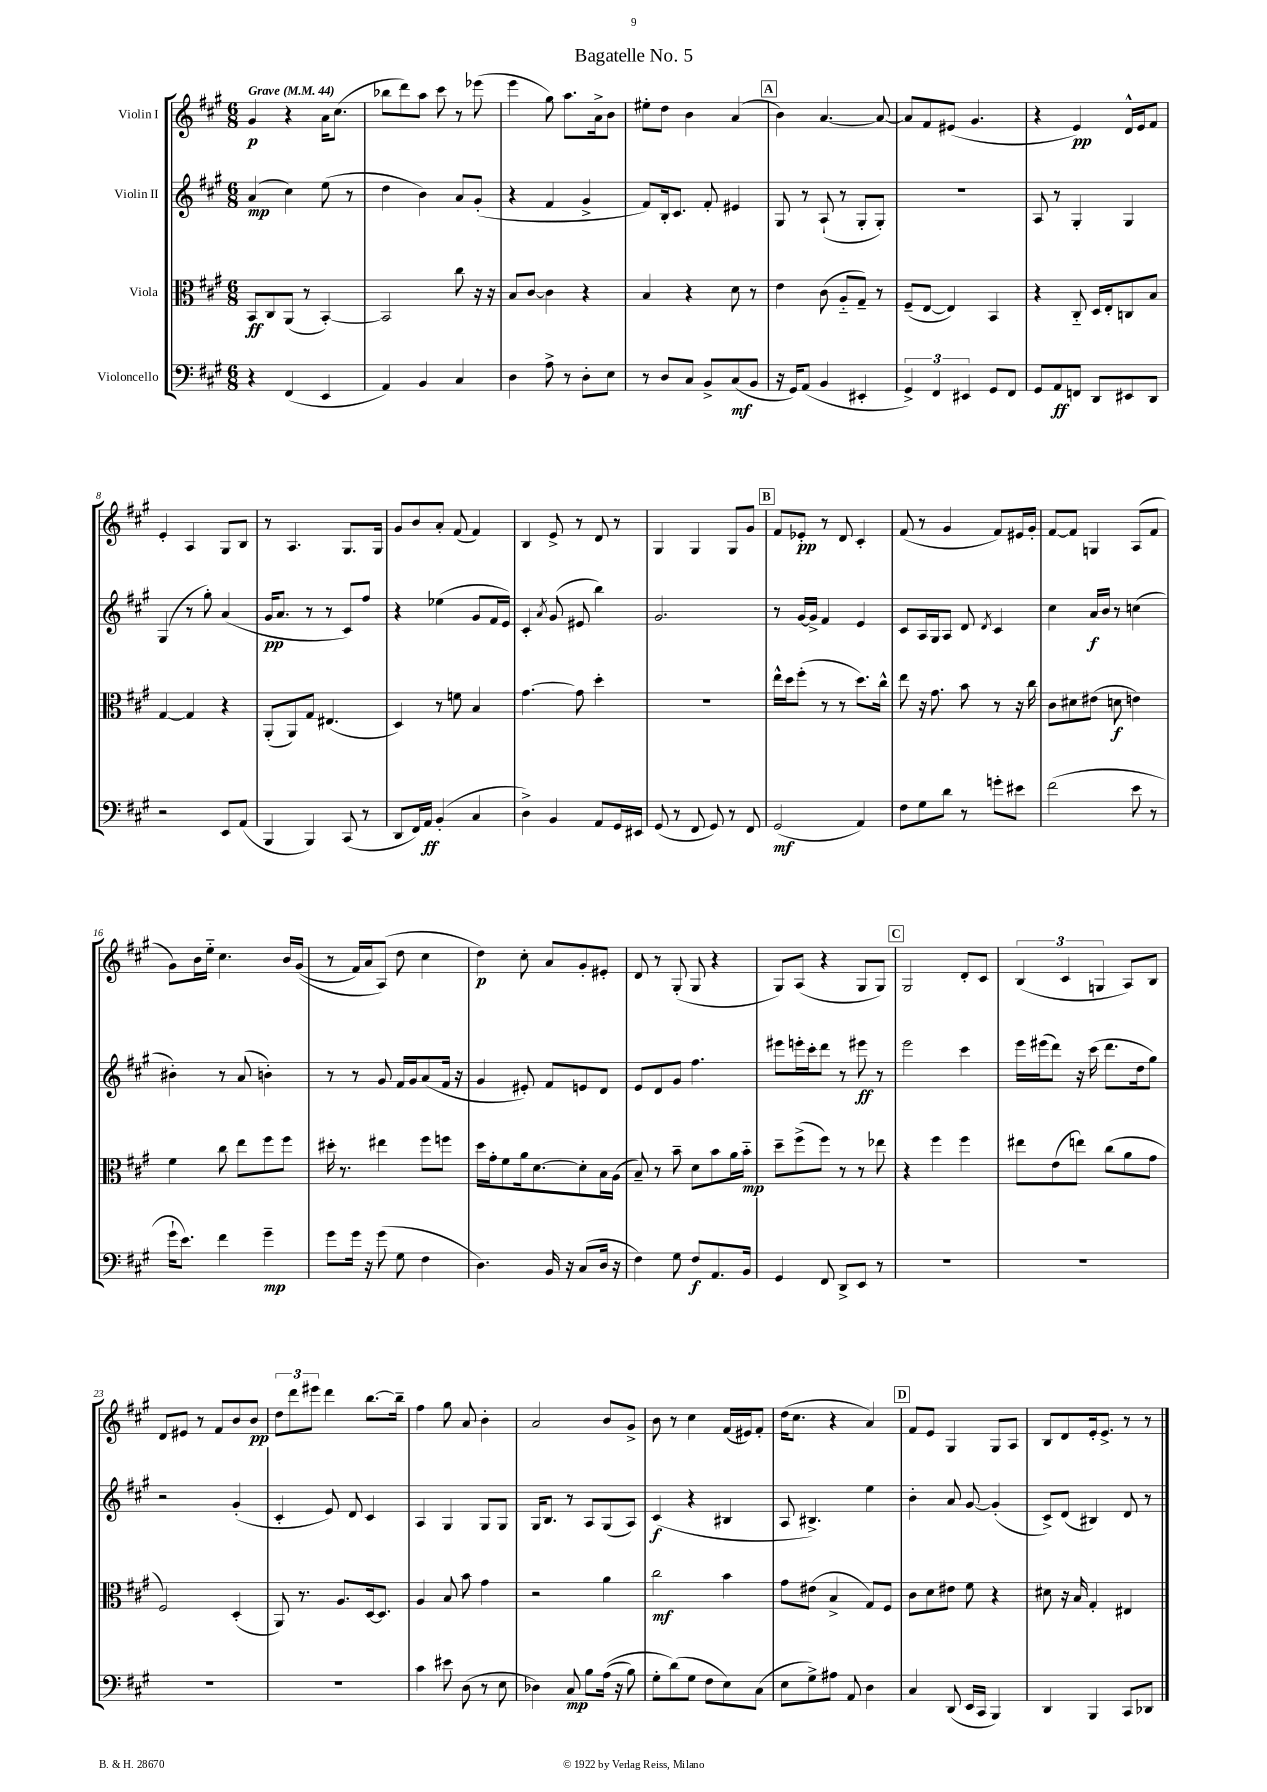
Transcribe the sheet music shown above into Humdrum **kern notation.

**kern	**dynam	**kern	**dynam	**kern	**dynam	**kern	**dynam
*part4	*part4	*part3	*part3	*part2	*part2	*part1	*part1
*staff4	*staff4	*staff3	*staff3	*staff2	*staff2	*staff1	*staff1
*I"Violoncello	*	*I"Viola	*	*I"Violin II	*	*I"Violin I	*
*clefF4	*	*clefC3	*	*clefG2	*	*clefG2	*
*k[f#c#g#]	*	*k[f#c#g#]	*	*k[f#c#g#]	*	*k[f#c#g#]	*
*M6/8	*	*M6/8	*	*M6/8	*	*M6/8	*
*MM44	*	*MM44	*	*MM44	*	*MM44	*
=1	=1	=1	=1	=1	=1	=1	=1
!	!	!	!	!	!	!LO:TX:a:B:t=Grave	!
4r	.	8BB/L	ff	(4a/	mp	4g#/	p
.	.	8C#/	.	.	.	.	.
(4FF#/	.	(8AA/J	.	4cc#\)	.	4r	.
.	.	8r	.	.	.	.	.
4EE/	.	[4BB'/)	.	(8ee\	.	16a\KL	.
.	.	.	.	.	.	(8.cc#\J	.
.	.	.	.	8r	.	.	.
=2	=2	=2	=2	=2	=2	=2	=2
4AA/)	.	2BB/]	.	4dd\	.	8bb-X\L	.
.	.	.	.	.	.	8ddd\)	.
4BB/	.	.	.	4b\)	.	8aa\J	.
.	.	.	.	.	.	8ccc#\	.
4C#/	.	8cc#\	.	8a/L	.	8r	.
.	.	16r	.	(8g#'/J	.	(8eee-X\	.
.	.	16r	.	.	.	.	.
=3	=3	=3	=3	=3	=3	=3	=3
4D\	.	8B/L	.	4r	.	4eee\	.
.	.	[8c#/J	.	.	.	.	.
8A^\	.	4c#\]	.	4f#/	.	8gg#\)	.
8r	.	.	.	.	.	8.aa\L	.
8D'\L	.	4r	.	4g#^/	.	.	.
.	.	.	.	.	.	16a^\k	.
8E\J	.	.	.	.	.	8b\J	.
=4	=4	=4	=4	=4	=4	=4	=4
8r	.	4B/	.	8f#/L)	.	8ee#X'\L	.
8D/L	.	.	.	16B'/k	.	8dd\J	.
.	.	.	.	8.c#/J	.	.	.
8C#/J	.	4r	.	.	.	4b\	.
8BB^/L	.	.	.	8f#'/	.	.	.
(8C#/	mf	8d\	.	4e#X/	.	(4a/	.
8BB/J	.	8r	.	.	.	.	.
!!LO:REH:place=s1:t=A
=5	=5	=5	=5	=5	=5	=5	=5
16r	.	4e\	.	8G#/	.	4b\)	.
16GG#/KL)	.	.	.	.	.	.	.
(8AA/J	.	.	.	8r	.	.	.
4BB/	.	(8c#\	.	(8A`/	.	[4.a/	.
.	.	8A/L	.	8r	.	.	.
4EE#X'/	.	8G#~/J)	.	8G#'/L	.	.	.
.	.	8r	.	8G#'/J)	.	8a/_	.
=6	=6	=6	=6	=6	=6	=6	=6
6GG#^/)	.	(8F#~/L	.	2.r	.	8a/L]	.
.	.	[8E/J	.	.	.	8f#/	.
6FF#/	.	.	.	.	.	.	.
.	.	4E/])	.	.	.	(8e#X/J	.
6EE#X/	.	.	.	.	.	.	.
.	.	.	.	.	.	4.g#/	.
8GG#/L	.	4BB/	.	.	.	.	.
8FF#/J	.	.	.	.	.	.	.
=7	=7	=7	=7	=7	=7	=7	=7
8GG#/L	.	4r	.	8A/	.	4r	.
8AA/	ff	.	.	8r	.	.	.
8FFn/J	.	8C#/	.	4G#'/	.	4e/)	pp
8DD/L	.	16D/LL	.	.	.	.	.
.	.	16E'/J	.	.	.	.	.
8EE#X/	.	8Cn/	.	4G#/	.	16d^^/LL	.
.	.	.	.	.	.	16e/J	.
8DD/J	.	8B/J	.	.	.	8f#/J	.
!!LO:LB:g=z
=8	=8	=8	=8	=8	=8	=8	=8
2r	.	[4G#/	.	(4G#/	.	4e'/	.
.	.	4G#/]	.	8r	.	4A/	.
.	.	.	.	8gg#'\)	.	.	.
8EE/L	.	4r	.	(4a/	.	8G#/L	.
(8AA/J	.	.	.	.	.	8B/J	.
=9	=9	=9	=9	=9	=9	=9	=9
4BBB/	.	(8AA'/L	.	16g#/KL	pp	8r	.
.	.	.	.	8.a/J	.	.	.
.	.	8AA/)	.	.	.	4.A/	.
4BBB/)	.	8G#/J	.	8r	.	.	.
.	.	(4.E#X/	.	8r	.	.	.
(8CC#/	.	.	.	8c#/L)	.	8.G#/L	.
8r	.	.	.	8ff#/J	.	.	.
.	.	.	.	.	.	16G#/Jk	.
=10	=10	=10	=10	=10	=10	=10	=10
8DD/L	.	4D/)	.	4r	.	8g#/L	.
16FF#/L)	.	.	.	.	.	8b/	.
16AA/JJ	ff	.	.	.	.	.	.
(4BB'/	.	8r	.	(4ee-X\	.	8a'/J	.
.	.	8fn\	.	.	.	(8f#/	.
4C#/	.	4B/	.	8g#/L	.	4f#/)	.
.	.	.	.	16f#/L	.	.	.
.	.	.	.	16e/JJ)	.	.	.
=11	=11	=11	=11	=11	=11	=11	=11
4D^\)	.	[4.g#\	.	4c#'/	.	4B/	.
.	.	.	.	8qa/	.	.	.
4BB/	.	.	.	(8g#/	.	8e^/	.
.	.	8g#\]	.	8e#X/	.	8r	.
8AA/L	.	4dd'\	.	4bb\)	.	8d/	.
16GG#/L	.	.	.	.	.	8r	.
16EE#X/JJ	.	.	.	.	.	.	.
=12	=12	=12	=12	=12	=12	=12	=12
(8GG#/	.	2.r	.	2.g#/	.	4G#/	.
8r	.	.	.	.	.	.	.
8FF#/	.	.	.	.	.	4G#/	.
8GG#/)	.	.	.	.	.	.	.
8r	.	.	.	.	.	8G#/L	.
8FF#/	.	.	.	.	.	8g#/J	.
!!LO:REH:place=s1:t=B
=13	=13	=13	=13	=13	=13	=13	=13
(2GG#/	mf	16ee^^\LL	.	8r	.	8f#/L	.
.	.	16dd\J	.	.	.	.	.
.	.	(8ff#'\J	.	[16g#/LL	.	8e-X'/J	pp
.	.	.	.	16g#^/JJ]	.	.	.
.	.	8r	.	4f#/	.	8r	.
.	.	8r	.	.	.	8d/	.
4AA/)	.	8.dd\L)	.	4e/	.	4c#'/	.
.	.	16cc#^^\Jk	.	.	.	.	.
=14	=14	=14	=14	=14	=14	=14	=14
8F#\L	.	8ee\	.	8c#/L	.	(8f#/	.
8G#\	.	16r	.	16A/L	.	8r	.
.	.	8.g#\	.	16G#/J	.	.	.
8d\J	.	.	.	8A/J	.	4g#/	.
8r	.	8b\	.	8d/	.	.	.
.	.	.	.	8qd/	.	.	.
8gn'\L	.	8r	.	4c#/	.	8f#/L)	.
8e#X\J	.	16r	.	.	.	16e#X/L	.
.	.	16cc#\	.	.	.	16g#'/JJ	.
=15	=15	=15	=15	=15	=15	=15	=15
(2f#\	.	8c#\L	.	4cc#\	.	[8f#/L	.
.	.	8d#X\	.	.	.	8f#/J]	.
.	.	(8e#X\J	.	16a/LL	f	4Gn/	.
.	.	.	.	16b/JJ	.	.	.
.	.	8dn\	f	8r	.	.	.
8e\	.	4en\)	.	(4ccn\	.	(8A/L	.
8r	.	.	.	.	.	8f#/J	.
!!LO:LB:g=z
=16	=16	=16	=16	=16	=16	=16	=16
16g#`\KL	.	4f#\	.	4b#X'\)	.	8g#\L)	.
8.e\J)	.	.	.	.	.	.	.
.	.	.	.	.	.	16b\L	.
.	.	.	.	.	.	16ee\JJ	.
4f#\	.	8cc#\	.	8r	.	4.cc#\	.
.	.	8ee\L	.	(8a/	.	.	.
4g#~\	mp	8ff#\	.	4bn'\)	.	.	.
.	.	8ff#\J	.	.	.	16b/LL	.
.	.	.	.	.	.	((16g#/JJ	.
=17	=17	=17	=17	=17	=17	=17	=17
8g#\L	.	16dd#X'\	.	8r	.	8r	.
.	.	8.r	.	.	.	.	.
16g#\Jk	.	.	.	8r	.	16f#/LL)	.
16r	.	.	.	.	.	16a/J	.
(8g#\	.	4ee#X\	.	8g#/	.	(8A/J)	.
8G#\	.	.	.	16f#/LL	.	8dd\	.
.	.	.	.	16g#/J	.	.	.
4F#\	.	8ff#\L	.	(8a/	.	4cc#\	.
.	.	8ffn\J	.	16f#/Jk	.	.	.
.	.	.	.	16r	.	.	.
=18	=18	=18	=18	=18	=18	=18	=18
4.D\)	.	16dd\LL	.	4g#/	.	4dd\)	p
.	.	16g#'\J	.	.	.	.	.
.	.	8f#\	.	.	.	.	.
.	.	16a\k	.	8e#X'/)	.	8cc#'\	.
.	.	[8.d\	.	.	.	.	.
16BB/	.	.	.	8f#/L	.	8a/L	.
16r	.	.	.	.	.	.	.
(8C#/L	.	8d'\]	.	8en/	.	8g#'/	.
16D/Jk	.	16B\L	.	8d/J	.	8e#X'/J	.
16r	.	(16A\JJ	.	.	.	.	.
=19	=19	=19	=19	=19	=19	=19	=19
4F#\)	.	8B~/)	.	8e/L	.	8d/	.
.	.	8r	.	8d/	.	8r	.
8G#\	.	8b~\	.	8g#/J	.	(8G#'/	.
8F#/L	f	8d\L	.	4.ff#\	.	8G#/	.
8.AA/	.	8b\	.	.	.	4r	.
.	.	16a\L	.	.	.	.	.
16BB/Jk	.	16b\JJ	mp	.	.	.	.
=20	=20	=20	=20	=20	=20	=20	=20
4GG#/	.	8dd~\L	.	8eee#X\L	.	8G#/L)	.
.	.	(8ff#^\	.	16eeen'\L	.	(8A/J	.
.	.	.	.	16ccc#'\J	.	.	.
8FF#/	.	8ff#\J)	.	8ddd\J	.	4r	.
8DD^/L	.	8r	.	8r	.	.	.
8EE/J	.	8r	.	8eee#X\	ff	8G#/L	.
8r	.	8ee-X\	.	8r	.	8G#/J)	.
!!LO:REH:place=s1:t=C
=21	=21	=21	=21	=21	=21	=21	=21
2.r	.	4r	.	2eee\	.	2G#/	.
.	.	4ff#\	.	.	.	.	.
.	.	4ff#\	.	4ccc#\	.	8d'/L	.
.	.	.	.	.	.	8c#/J	.
=22	=22	=22	=22	=22	=22	=22	=22
2.r	.	8ee#X\L	.	16eee\LL	.	(6B/	.
.	.	.	.	(16eee#X\J	.	.	.
.	.	(8e\	.	8ddd\J)	.	.	.
.	.	.	.	.	.	6c#/	.
.	.	8een\J)	.	16r	.	.	.
.	.	.	.	(16ccc#\	.	.	.
.	.	.	.	.	.	6Gn/	.
.	.	(8cc#\L	.	8.ddd\L	.	.	.
.	.	8a\	.	.	.	8A/L)	.
.	.	.	.	16dd\k	.	.	.
.	.	8g#\J	.	8gg#\J)	.	8B/J	.
!!LO:LB:g=z
=23	=23	=23	=23	=23	=23	=23	=23
2.r	.	2F#/)	.	2r	.	8d/L	.
.	.	.	.	.	.	8e#X/J	.
.	.	.	.	.	.	8r	.
.	.	.	.	.	.	8f#/L	.
.	.	(4D'/	.	(4g#'/	.	8b/	.
.	.	.	.	.	.	8b/J	pp
=24	=24	=24	=24	=24	=24	=24	=24
2.r	.	8AA/)	.	4c#'/	.	12dd\L	.
.	.	.	.	.	.	12ddd\	.
.	.	8.r	.	.	.	.	.
.	.	.	.	.	.	12eee#X\J	.
.	.	.	.	8e/)	.	4ddd\	.
.	.	8.A/L	.	.	.	.	.
.	.	.	.	8d/	.	.	.
.	.	[16D/k	.	4c#/	.	[8.bb\L	.
.	.	8.D/J]	.	.	.	.	.
.	.	.	.	.	.	16bb~\Jk]	.
=25	=25	=25	=25	=25	=25	=25	=25
4c#\	.	4A/	.	4A/	.	4ff#\	.
8e#X\	.	8B/	.	4G#/	.	8gg#\	.
(8D\	.	8b\	.	.	.	8a/	.
8r	.	4g#\	.	8G#/L	.	4b'\	.
8E\	.	.	.	8G#/J	.	.	.
=26	=26	=26	=26	=26	=26	=26	=26
4D-X\)	.	2r	.	16G#/KL	.	2a/	.
.	.	.	.	8.B/J	.	.	.
8C#/	mp	.	.	8r	.	.	.
8B\L	.	.	.	8A/L	.	.	.
((16A\Jk	.	4a\	.	(8G#/	.	8b/L	.
16r	.	.	.	.	.	.	.
8B\)	.	.	.	8A/J)	.	8g#^/J	.
=27	=27	=27	=27	=27	=27	=27	=27
8G#'\L	.	2cc#\	mf	(4c#/	f	8b\	.
(8d\)	.	.	.	.	.	8r	.
8G#\J	.	.	.	4r	.	4cc#\	.
8F#\L	.	.	.	.	.	.	.
8E\)	.	4b\	.	4B#X/	.	(16f#/LL	.
.	.	.	.	.	.	16e#X/J)	.
(8C#\J	.	.	.	.	.	8f#'/J	.
=28	=28	=28	=28	=28	=28	=28	=28
8E\L	.	8g#\L	.	8A/	.	(16dd\KL	.
.	.	.	.	.	.	8.cc#\J	.
8G#^\)	.	(8e#X\J	.	4.B#X^/)	.	.	.
8A#X\J	.	4B^/	.	.	.	4r	.
8AA/	.	.	.	.	.	.	.
4D\	.	8G#/L)	.	4ee\	.	4a/)	.
.	.	8F#/J	.	.	.	.	.
!!LO:REH:place=s1:t=D
=29	=29	=29	=29	=29	=29	=29	=29
4C#/	.	8c#\L	.	4b'\	.	8f#/L	.
.	.	8d\	.	.	.	8e/J	.
(8DD/	.	8e#X\J	.	8a/	.	4G#/	.
16EE/LL	.	8f#\	.	[8g#/	.	.	.
16CC#/JJ	.	.	.	.	.	.	.
4BBB/)	.	4r	.	(4g#'/]	.	8G#/L	.
.	.	.	.	.	.	8A/J	.
=30	=30	=30	=30	=30	=30	=30	=30
4DD/	.	8d#X\	.	8c#^/L)	.	8B/L	.
.	.	16r	.	(8d/J	.	8d/	.
.	.	16B/	.	.	.	.	.
4BBB/	.	4G#'/	.	4B#X/)	.	16e'/k	.
.	.	.	.	.	.	8.e^/J	.
8CC#/L	.	4E#X/	.	8d/	.	8r	.
8DD-X/J	.	.	.	8r	.	8r	.
==	==	==	==	==	==	==	==
*-	*-	*-	*-	*-	*-	*-	*-
